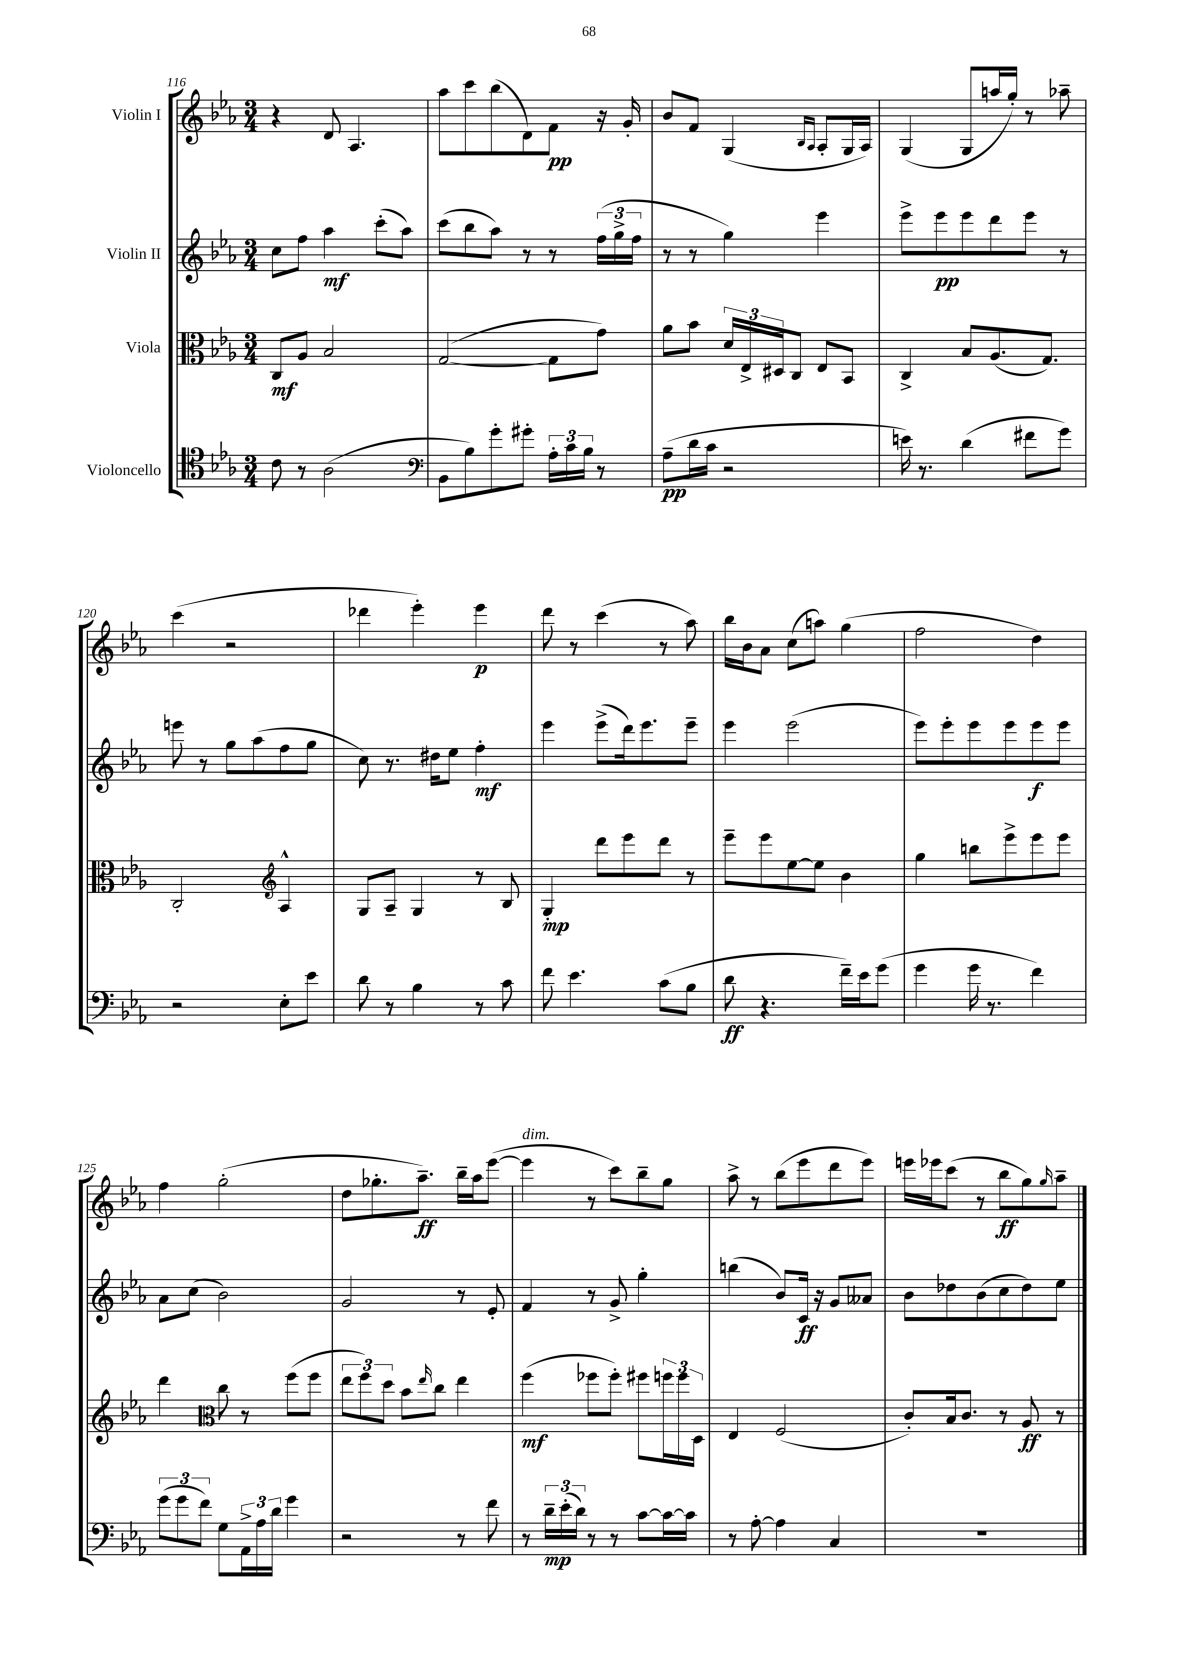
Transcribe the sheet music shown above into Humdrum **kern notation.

**kern	**kern	**kern	**kern
*staff4	*staff3	*staff2	*staff1
*clefC4	*clefC3	*clefG2	*clefG2
*k[b-e-a-]	*k[b-e-a-]	*k[b-e-a-]	*k[b-e-a-]
*M3/4	*M3/4	*M3/4	*M3/4
8c	8C	8cc	4r
8r	8A-	8ff	.
(2A-	2B-	4aa-	8d
.	.	.	4.A-
.	.	(8ccc'	.
.	.	8aa-)	.
=	=	=	=
*clefF4	*	*	*
8BB-	([2G	(8ccc	8aa-
8B-)	.	8bb-	8ccc
8g'	.	8aa-)	(8bb-
8g#'	.	8r	8d)
24A-'	8G]	8r	8f
24c	.	.	.
24B-	.	.	.
8r	8g)	(24ff	16r
.	.	24gg^	.
.	.	.	16g'
.	.	24ff	.
=	=	=	=
(8A-~	8a-	8r	8b-
16d	8b-	8r	8f
16c	.	.	.
2r	24d	4gg)	(4G
.	24E-^	.	.
.	24D#	.	.
.	8C	.	.
.	.	.	16qqB-
.	.	.	16qqA-
.	8E-	4eee-	8A-'
.	8BB-	.	16G
.	.	.	16A-)
=	=	=	=
16e)	4C^	8eee-^	(4G
8.r	.	.	.
.	.	8eee-	.
(4d	8B-	8eee-	8G
.	(8.A-	8ddd	16aa
.	.	.	16gg')
8f#	.	8eee-	8r
.	8.G)	.	.
8g)	.	8r	8aa-~
=	=	=	=
2r	2C'	8eee	(4ccc
.	.	8r	.
.	.	8gg	2r
.	.	(8aa-	.
*	*clefG2	*	*
8E-'	4A-^^	8ff	.
8e-	.	8gg	.
=	=	=	=
8d	8G	8cc)	4ddd-
8r	8A-~	8.r	.
4B-	4G	.	4eee-')
.	.	16dd#	.
.	.	8ee-	.
8r	8r	4ff'	4eee-
8c	8B-	.	.
=	=	=	=
8f	4G'	4eee-	8ddd
4.e-	.	.	8r
.	8ddd	(8eee-^	(4ccc
.	8eee-	16ddd)	.
.	.	8.eee-	.
(8c	8ddd	.	8r
8B-	8r	8eee-~	8aa-)
=	=	=	=
8d	8eee-~	4eee-	16bb-
.	.	.	16b-
4.r	8eee-	.	8a-
.	[8ee-	(2eee-	(8cc
.	8ee-]	.	8aa)
16f~)	4b-	.	(4gg
16e-	.	.	.
(8g	.	.	.
=	=	=	=
4g	4gg	8eee-)	2ff
.	.	8eee-'	.
16g	8bb	8eee-	.
8.r	.	.	.
.	8eee-^	8eee-	.
4f)	8eee-	8eee-	4dd)
.	8eee-	8eee-	.
=	=	=	=
(12g	4ddd	8a-	4ff
12g	.	.	.
.	.	(8cc	.
12f)	.	.	.
*	*clefC3	*	*
8G	8cc	2b-)	(2gg'
24AA-^	8r	.	.
24A-	.	.	.
24d	.	.	.
4g	(8ff	.	.
.	8ff	.	.
=	=	=	=
2r	12ee-	2g	8dd
.	12ff)	.	.
.	.	.	8.gg-'
.	12dd	.	.
.	8b-	.	.
.	.	.	8.aa-~)
.	16qqee-	.	.
.	8cc	.	.
8r	4ee-	8r	16bb-~
.	.	.	16aa-
8f	.	8e-'	([8eee-
=	=	=	=
8r	(4ff	4f	4eee-]
24d~	.	.	.
(24e-'	.	.	.
24d)	.	.	.
8r	8ff-	8r	8r
8r	8ff-')	8g^	8ccc)
[8c	8ff#	4gg'	8bb-~
16c_	24ff	.	8gg
.	24ff	.	.
16c]	.	.	.
.	24D	.	.
=	=	=	=
8r	4E-	(4bb	8aa-^
[8A-'	.	.	8r
4A-]	(2F	8b-)	(8bb-
.	.	16c	8eee-
.	.	16r	.
4C	.	8g	8ddd
.	.	8a--	8eee-)
=	=	=	=
2.r	8c')	8b-	16eee
.	.	.	16eee-
.	16B-	8dd-	(8ccc
.	8.c	.	.
.	.	(8b-	8r
.	8r	8cc	8bb-
.	8A-	8dd-)	8gg)
.	.	.	16qqgg
.	8r	8ee-	8aa-~
==	==	==	==
*-	*-	*-	*-
